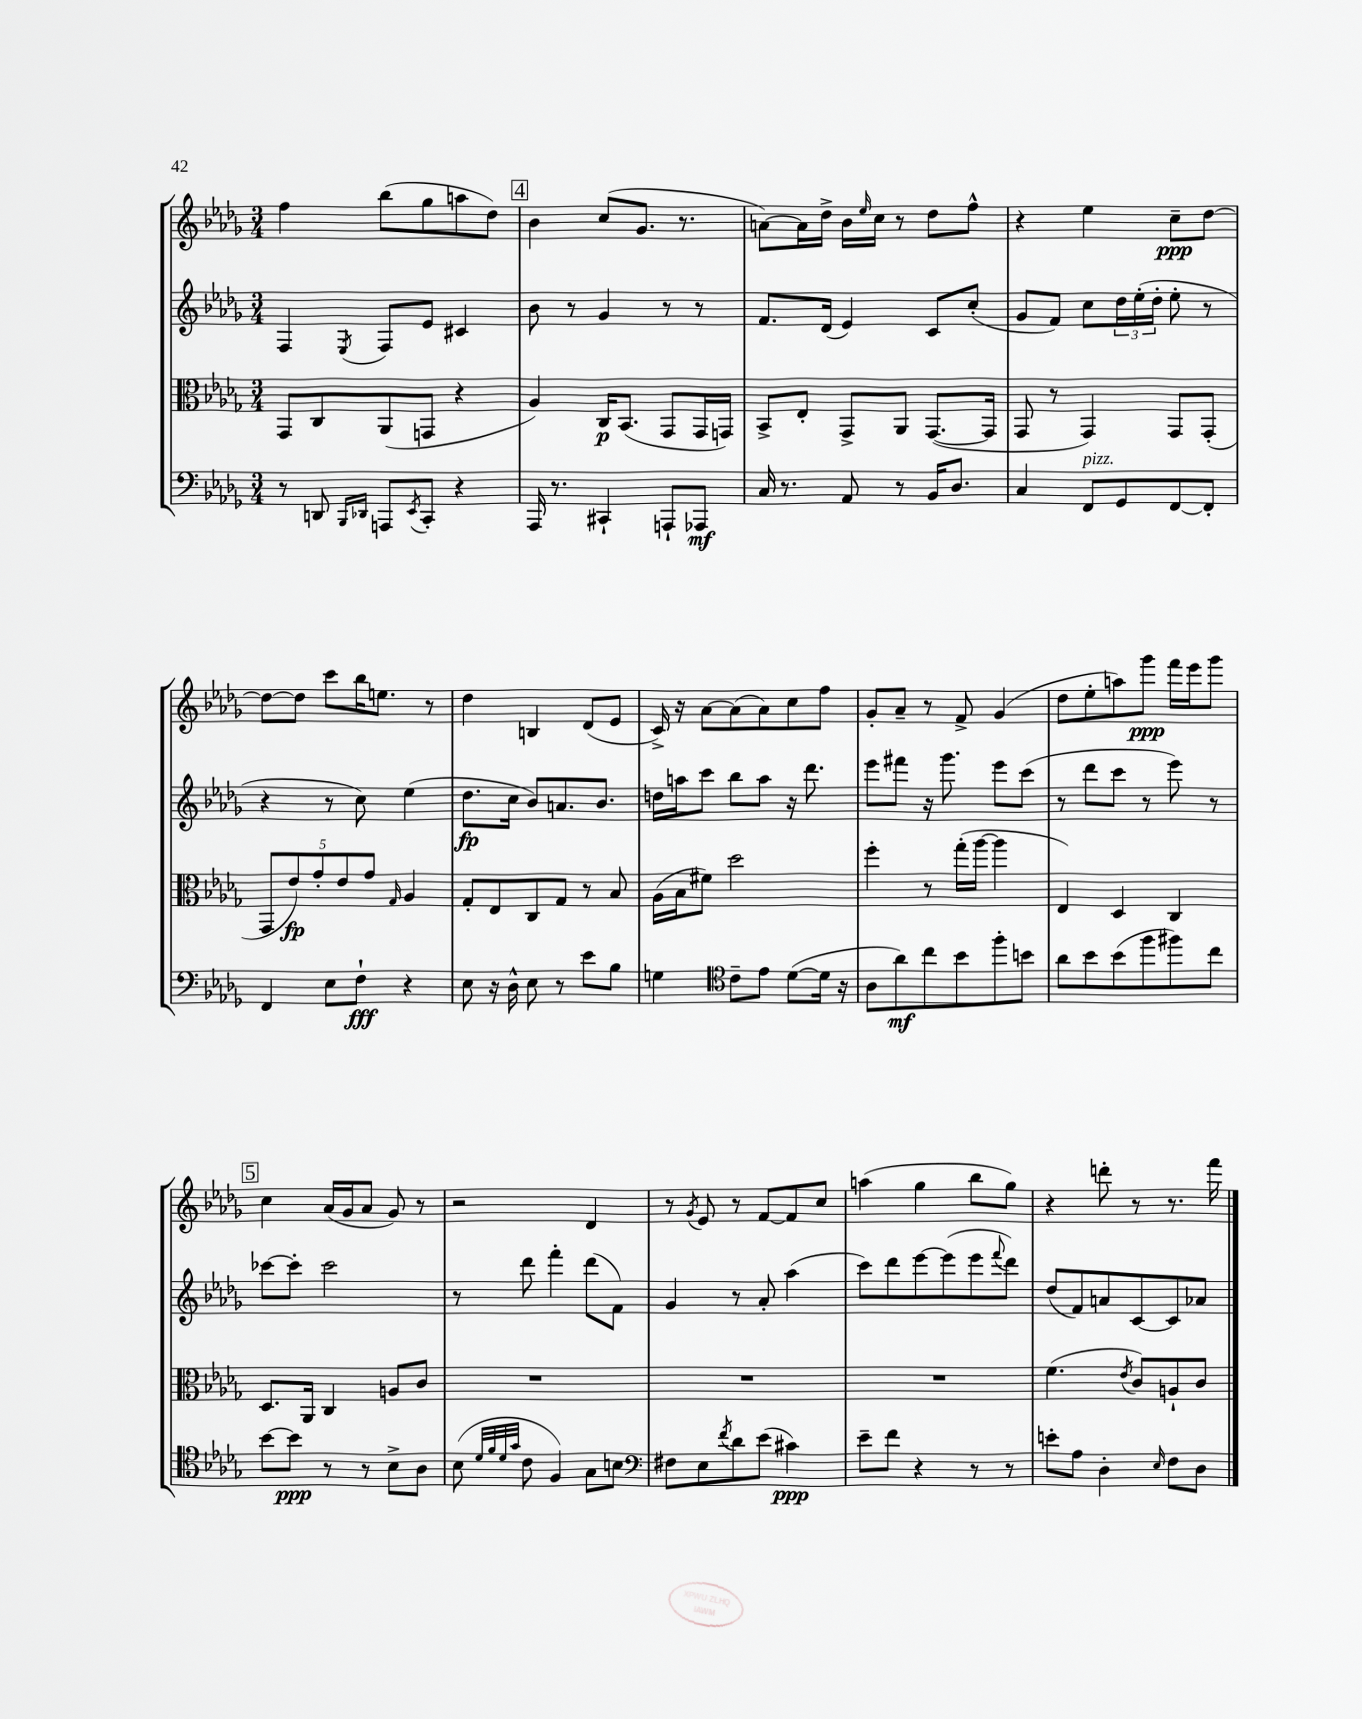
<<
\new StaffGroup <<
\new Staff = "s0" {
    \clef treble \key des \major \numericTimeSignature \time 3/4
    f''4 bes''8( ges''8 a''8 des''8) |
    \mark \markup { \box "4" } bes'4 c''8( ges'8. r8. |
    a'8~) a'16 des''16-> bes'16 \grace { ees''16 } c''16 r8 des''8 f''8-^ |
    r4 ees''4 c''8--\ppp des''8~ |
    des''8~ des''8 c'''8 bes''16 e''8. r8 |
    des''4 b4 des'8( ees'8 |
    c'16->) r16 aes'8~ aes'8( aes'8) c''8 f''8 |
    ges'8-. aes'8-- r8 f'8-> ges'4( |
    des''8 ees''8-. a''8) ges'''8\ppp f'''16 ees'''16 ges'''8 |
    \mark \markup { \box "5" } c''4 aes'16( ges'16 aes'8 ges'8) r8 |
    r2 des'4 |
    r8 \acciaccatura { ges'8 } ees'8 r8 f'8~ f'8 c''8 |
    a''4( ges''4 bes''8 ges''8) |
    r4 d'''8-. r8 r8. f'''16 \bar "|." |
}
\new Staff = "s1" {
    \clef treble \key des \major \numericTimeSignature \time 3/4
    f4 \acciaccatura { ees8 } f8 ees'8 cis'4 |
    \mark \markup { \box "4" } bes'8 r8 ges'4 r8 r8 |
    f'8. des'16( ees'4) c'8 c''8-.( |
    ges'8 f'8) c''8 \tuplet 3/2 { des''16 ees''16-.( des''16-. } ees''8-. r8 |
    r4 r8 c''8) ees''4( |
    des''8.\fp c''16 bes'8) a'8. bes'8. |
    d''16 a''16 c'''8 bes''8 a''8 r16 des'''8. |
    ees'''8 fis'''8 r16 ges'''8. ees'''8 c'''8( |
    r8 des'''8 c'''8 r8 ees'''8) r8 |
    \mark \markup { \box "5" } ces'''8~ ces'''8-. ces'''2 |
    r8 des'''8 f'''4-. des'''8( f'8) |
    ges'4 r8 aes'8-. aes''4( |
    c'''8) des'''8 ees'''8~ ees'''8( ees'''8 \appoggiatura { f'''8 } des'''8) |
    des''8( f'8) a'8 c'8~ c'8 aes'8 \bar "|." |
}
\new Staff = "s2" {
    \clef alto \key des \major \numericTimeSignature \time 3/4
    ges,8 c8 aes,8( g,8 r4 |
    \mark \markup { \box "4" } aes4) c16\p bes,8.( ges,8 ges,16 g,16) |
    bes,8-> ees8-. ges,8-> aes,8 ges,8.~( ges,16 |
    ges,8 r8 ges,4) ges,8 ges,8-.( |
    \tuplet 5/4 { ges,8 ees'8\fp) ges'8-. ees'8 ges'8 } \grace { ges16 } aes4 |
    ges8-. ees8 c8 ges8 r8 bes8 |
    aes16( bes16 fis'8) des''2 |
    f''4-. r8 ges''16-.( aes''16~ aes''4 |
    ees4) des4 c4 |
    \mark \markup { \box "5" } des8. aes,16 c4 a8 c'8 |
    R2. |
    R2. |
    R2. |
    f'4.( \acciaccatura { ees'8 } c'8) a8-! c'8 \bar "|." |
}
\new Staff = "s3" {
    \clef bass \key des \major \numericTimeSignature \time 3/4
    r8 d,8 \grace { bes,,16 des,16 } a,,8 \acciaccatura { ees,8 } c,8-. r4 |
    \mark \markup { \box "4" } aes,,16 r8. cis,4-! a,,8-! aes,,8\mf |
    c16 r8. aes,8 r8 bes,16 des8. |
    c4 f,8^\markup { \italic "pizz." } ges,8 f,8~ f,8-. |
    f,4 ees8 f8-!\fff r4 |
    ees8 r16 des16-^ ees8 r8 ees'8 bes8 |
    g4 \clef tenor c'8-- ees'8 des'8~( des'16 r16 |
    aes8 aes'8\mf) c''8 bes'8 f''8-. b'8 |
    aes'8 bes'8 bes'8( f''8 fis''8) c''8 |
    \mark \markup { \box "5" } bes'8~ bes'8\ppp r8 r8 bes8-> aes8 |
    bes8( \grace { des'32 f'32 des'32 ges'32 } c'8 f4) ges8 b8 |
    \clef bass fis8 ees8 \acciaccatura { f'8 } des'8 ees'8( cis'4\ppp) |
    ees'8-- f'8 r4 r8 r8 |
    e'8-. aes8 des4-. \grace { ees16 } f8 des8 \bar "|." |
}
>>
>>
\layout { \context { \Score \remove "Bar_number_engraver" } }
